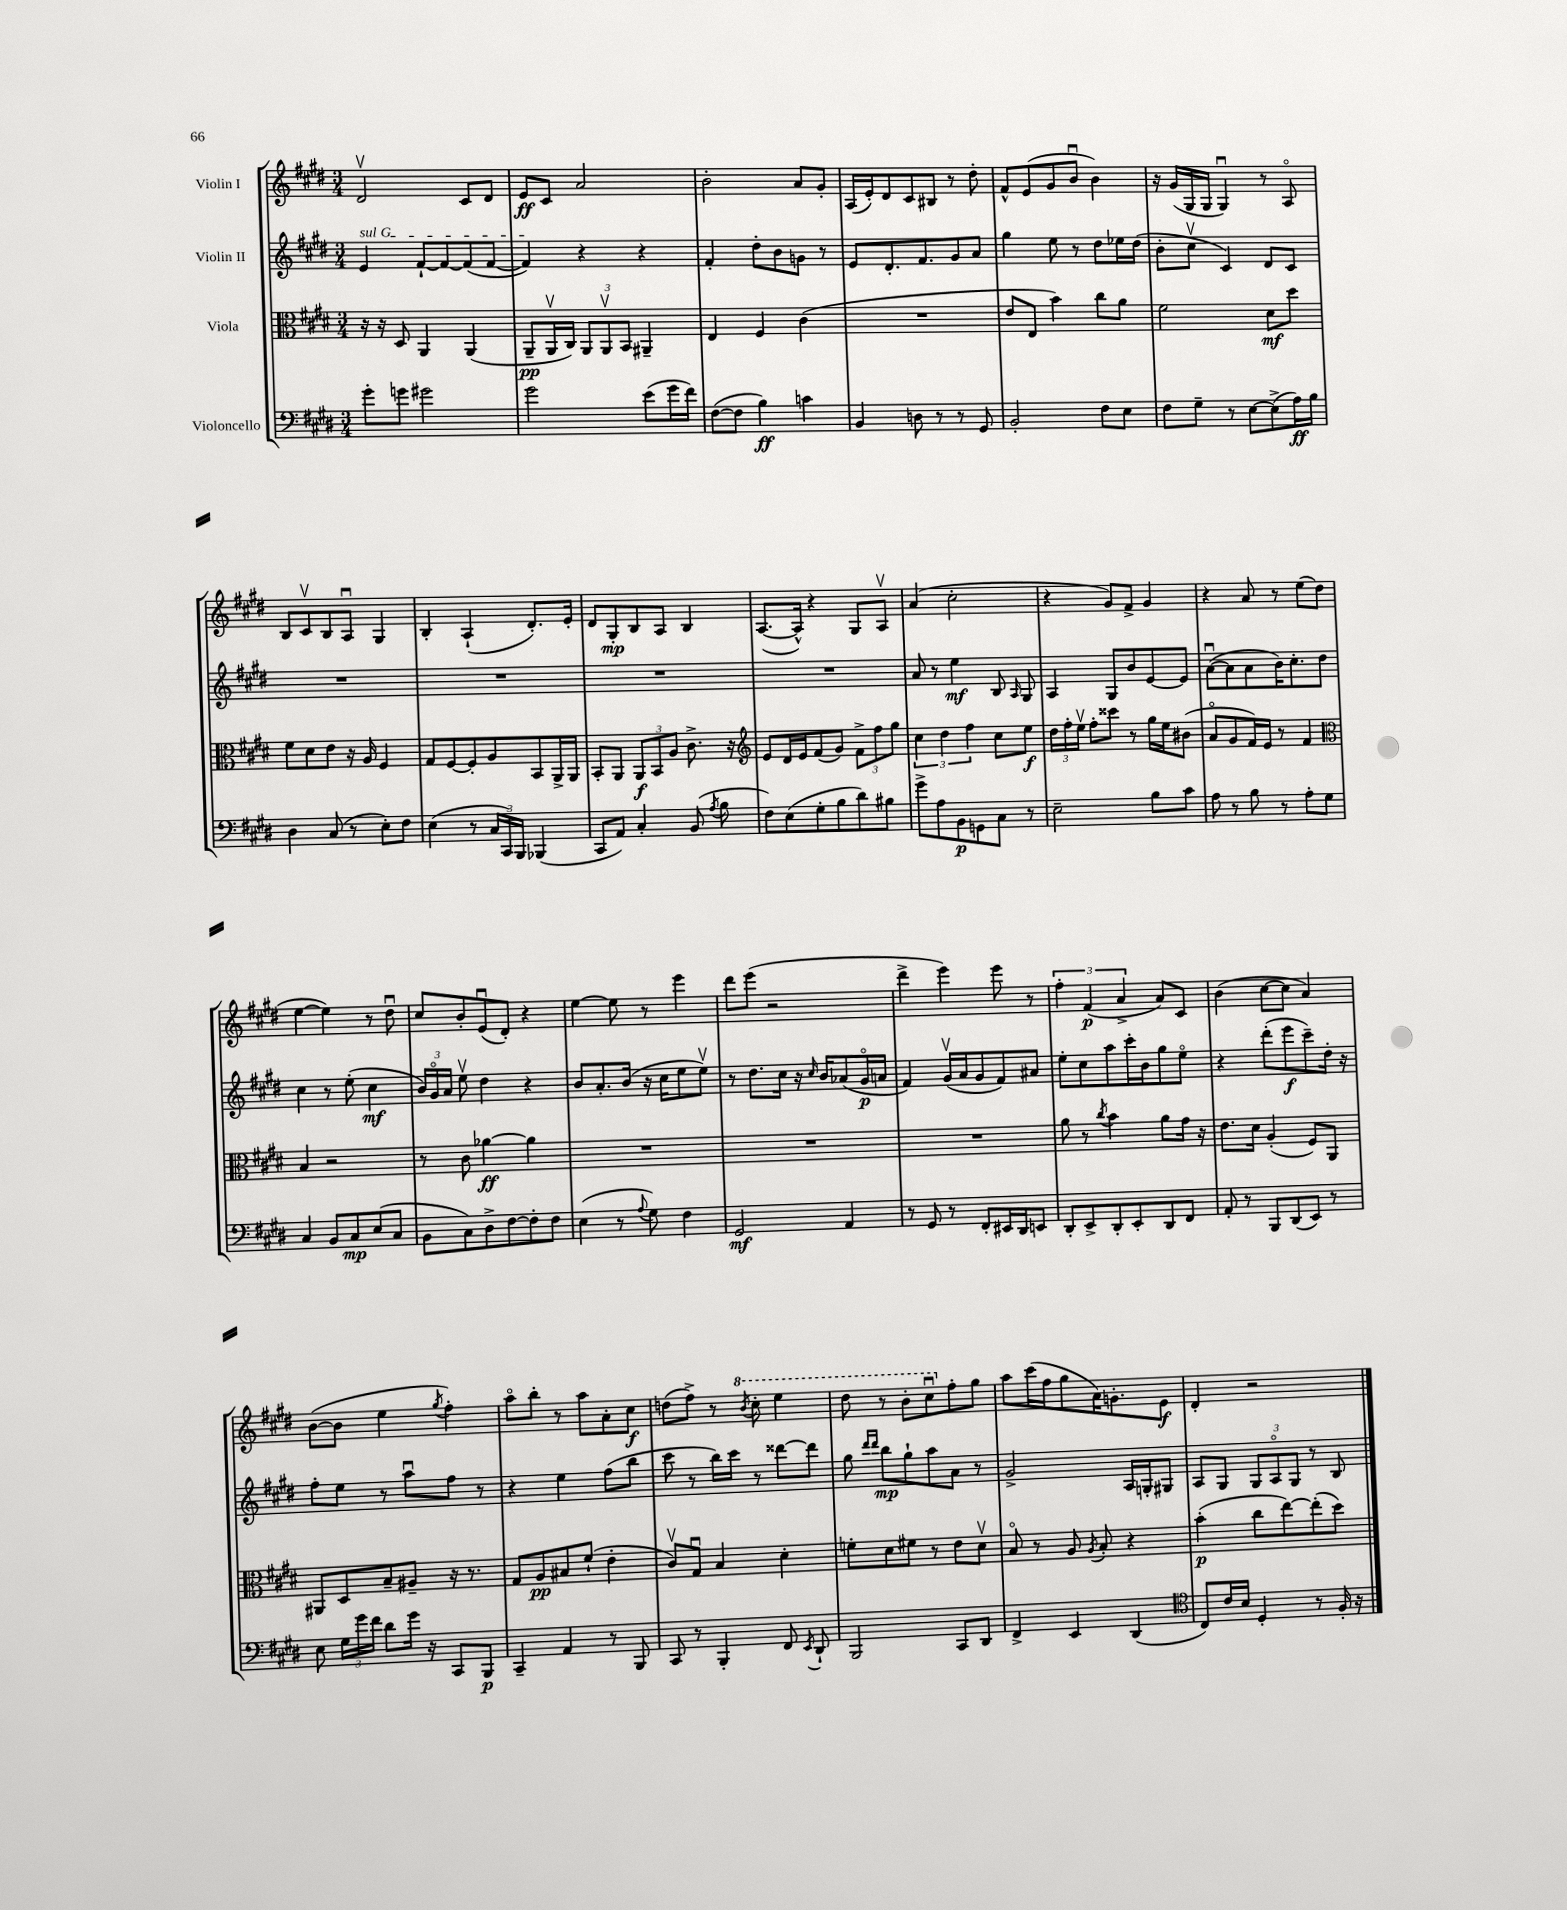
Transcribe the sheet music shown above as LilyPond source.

<<
\new StaffGroup <<
\new Staff = "s0" \with { instrumentName = "Violin I" } {
    \clef treble \key e \major \numericTimeSignature \time 3/4
    \autoBeamOff dis'2\upbow cis'8[ dis'8] |
    e'8[\ff cis'8] a'2 |
    b'2-. a'8[ gis'8]-. |
    a16[( e'16-.) dis'8 cis'8 bis8] r8 dis''8-. |
    fis'8[-^ e'8( gis'8 b'8]\downbow b'4) |
    r16 gis'16[( gis16 gis16] gis4\downbow) r8 a8\flageolet |
    b8[ cis'8\upbow b8 a8]\downbow gis4 |
    b4-. a4-!( dis'8.[-.) e'16]-. |
    dis'8[ gis8-.\mp b8 a8] b4 |
    a8.[~( a16]-^) r4 gis8[ a8]\upbow |
    a'4( cis''2-. |
    r4 gis'8[) fis'8]-> gis'4 |
    r4 a'8 r8 e''8[( dis''8] |
    e''4~ e''4) r8 dis''8\downbow |
    cis''8[ b'8-. e'8\downbow( dis'8]-.) r4 |
    e''4~ e''8 r8 e'''4 |
    dis'''8[ e'''8]( r2 |
    dis'''4-> e'''4) e'''8 r8 |
    \tuplet 3/2 { fis''4-. fis'4\p( a'4-> } a'8[) cis'8] |
    b'4( cis''8[~ cis''8] a'4) |
    b'8[~( b'8] e''4 \acciaccatura { gis''8 } fis''4-.) |
    a''8[\flageolet b''8]-. r8 a''8[ a'8-. cis''8]\f |
    d''8[( fis''8]->) r8 \ottava #1 \acciaccatura { b''8 } cis'''8-. e'''4 |
    dis'''8 r8 b''8[-. cis'''8\downbow \ottava #0 fis''8-. gis''8] |
    a''8[ cis'''16( fis''16 gis''8 a'16) g'8.-. e'8]\f |
    dis'4-. r2 \bar "|." |
}
\new Staff = "s1" \with { instrumentName = "Violin II" } {
    \clef treble \key e \major \numericTimeSignature \time 3/4
    \autoBeamOff \once \override TextSpanner.bound-details.left.text = \markup { \italic "sul G" } e'4\startTextSpan fis'8[~-! fis'8~ fis'8( fis'8]~ |
    fis'4\stopTextSpan) r4 r4 |
    fis'4-. dis''8[-. b'8 g'8] r8 |
    e'8[ dis'8.-. fis'8. gis'8 a'8] |
    gis''4 e''8 r8 dis''8[ ees''16 dis''16]( |
    b'8[-. cis''8]\upbow cis'4) dis'8[ cis'8] |
    R2. |
    R2. |
    R2. |
    R2. |
    a'8 r8 e''4\mf b8 \grace { a16 } gis8 |
    a4 gis8[ b'8 e'8~ e'8] |
    a'8[~\downbow( a'8 a'8 b'16) cis''8.-. dis''8] |
    cis''4 r8 e''8-.( cis''4\mf |
    \tuplet 3/2 { b'16[) gis'16\flageolet a'16] } e''8\upbow dis''4 r4 |
    b'8[ a'8.-. b'16]( r16 cis''16[ e''8 e''8]\upbow) |
    r8 dis''8.[ cis''16] r16 \grace { cis''16 } b'16[ aes'8( gis'16\flageolet\p a'16] |
    fis'4) gis'16[\upbow( a'16 gis'8 fis'8) ais'8] |
    e''8[-. cis''8 a''8 cis'''16-. b'16 gis''8 e''8]\flageolet |
    r4 dis'''8[-.( e'''8\f cis'''8--) dis''16]-. r16 |
    fis''8[-. e''8] r8 a''8[\downbow fis''8] r8 |
    r4 e''4 fis''8[( b''8] |
    cis'''8 r8 b''16[) cis'''16] r8 disis'''8[~ disis'''8] |
    gis''8 \grace { dis'''16[ dis'''16] } b''8[\mp gis''8-! a''8 a'8] r8 |
    gis'2-> a16[ g16-. gis8] |
    a8[ gis8] \tuplet 3/2 { gis8[ a8\flageolet gis8] } r8 b8 \bar "|." |
}
\new Staff = "s2" \with { instrumentName = "Viola" } {
    \clef alto \key e \major \numericTimeSignature \time 3/4
    \autoBeamOff r16 r16 dis8 a,4 a,4( |
    a,8[--\pp a,16\upbow cis16]) \tuplet 3/2 { a,8[ a,8\upbow b,8] } ais,4-- |
    e4 fis4 cis'4( |
    R2. |
    e'8[ e8] b'4) cis''8[ a'8] |
    fis'2 dis'8[\mf dis''8] |
    fis'8[ dis'8 e'8] r16 a16 fis4 |
    gis8[ fis8~ fis8-. a8 b,8 a,16-> a,16] |
    b,8[-. a,8] \tuplet 3/2 { a,8[\f b,8 a8] } cis'8.-> r16 |
    \clef treble e'8[ dis'16 e'16 fis'8( gis'8]) \tuplet 3/2 { fis'8[-> fis''8 gis''8] } |
    \tuplet 3/2 { cis''4 dis''4 fis''4 } cis''8[ e''8]\f |
    \tuplet 3/2 { dis''16[ fis''16-. e''16]\upbow } fis''8[-. cisis'''8] r8 gis''16[ e''16 bis'8]( |
    a'8[\flageolet gis'8 fis'16) e'16] r8 fis'4 |
    \clef alto b4 r2 |
    r8 cis'8 aes'4~\ff aes'4 |
    R2. |
    R2. |
    R2. |
    a'8 r8 \acciaccatura { cis''8 } b'4 a'8[ gis'16] r16 |
    e'8.[ dis'16] a4-.( fis8[) a,8] |
    ais,8[ dis8 b8-- ais8]-- r16 r8. |
    gis8[ a8\pp bis8 fis'8]-!( e'4-. |
    cis'8[\upbow) gis8]\downbow b4 dis'4-. |
    f'8[-. dis'8 fis'8] r8 e'8[ dis'8]\upbow |
    b8\flageolet r8 a8 \acciaccatura { a8 } b8-. r4 |
    b'4-.\p( cis''8[ e''8~) e''8-.( dis''8]) \bar "|." |
}
\new Staff = "s3" \with { instrumentName = "Violoncello" } {
    \clef bass \key e \major \numericTimeSignature \time 3/4
    \autoBeamOff gis'8[-. g'8] gis'2 |
    gis'2 e'8[( gis'16 fis'16]) |
    fis8[~( fis8] b4\ff) c'4 |
    b,4 d8 r8 r8 gis,8 |
    b,2-. fis8[ e8] |
    fis8[ gis8]-- r8 e8[~ e8->( a16\ff) b16] |
    dis4 cis8( r8 e8[-.) fis8] |
    e4( r8 \tuplet 3/2 { cis16[ cis,16) b,,16] } bes,,4( |
    cis,8[ a,8]) cis4-. b,8( \acciaccatura { a8 } b8 |
    fis8[) e8( gis8-. b8 dis'8) bis8] |
    gis'8[-> a8 b,8\p g,8 cis8] r8 |
    e2-- b8[ cis'8] |
    a8 r8 b8 r8 a8[-. gis8] |
    cis4 b,8[ cis8\mp e8( cis8] |
    b,8[ cis8) dis8-> fis8~ fis8-. fis8] |
    e4( r8 \appoggiatura { a8 } gis8) fis4 |
    gis,2\mf a,4 |
    r8 gis,8 r8 fis,8[-. eis,16 dis,16 e,8] |
    dis,8[-. e,8-> dis,8-. e,8-. dis,8 fis,8] |
    a,8-. r8 b,,8[ dis,8( e,8]) r8 |
    e8 \tuplet 3/2 { gis16[ gis'16 fis'16] } dis'8[ gis'16] r16 cis,8[ b,,8]\p |
    cis,4-- a,4 r8 b,,8 |
    cis,8 r8 b,,4-. fis,8 \acciaccatura { e,8 } dis,8-! |
    b,,2 cis,8[ dis,8] |
    fis,4-> e,4 dis,4( |
    \clef tenor cis8[) cis'16 b16] dis4-. r8 fis16-. r16 \bar "|." |
}
>>
>>
\layout { \context { \Score \remove "Bar_number_engraver" } }
